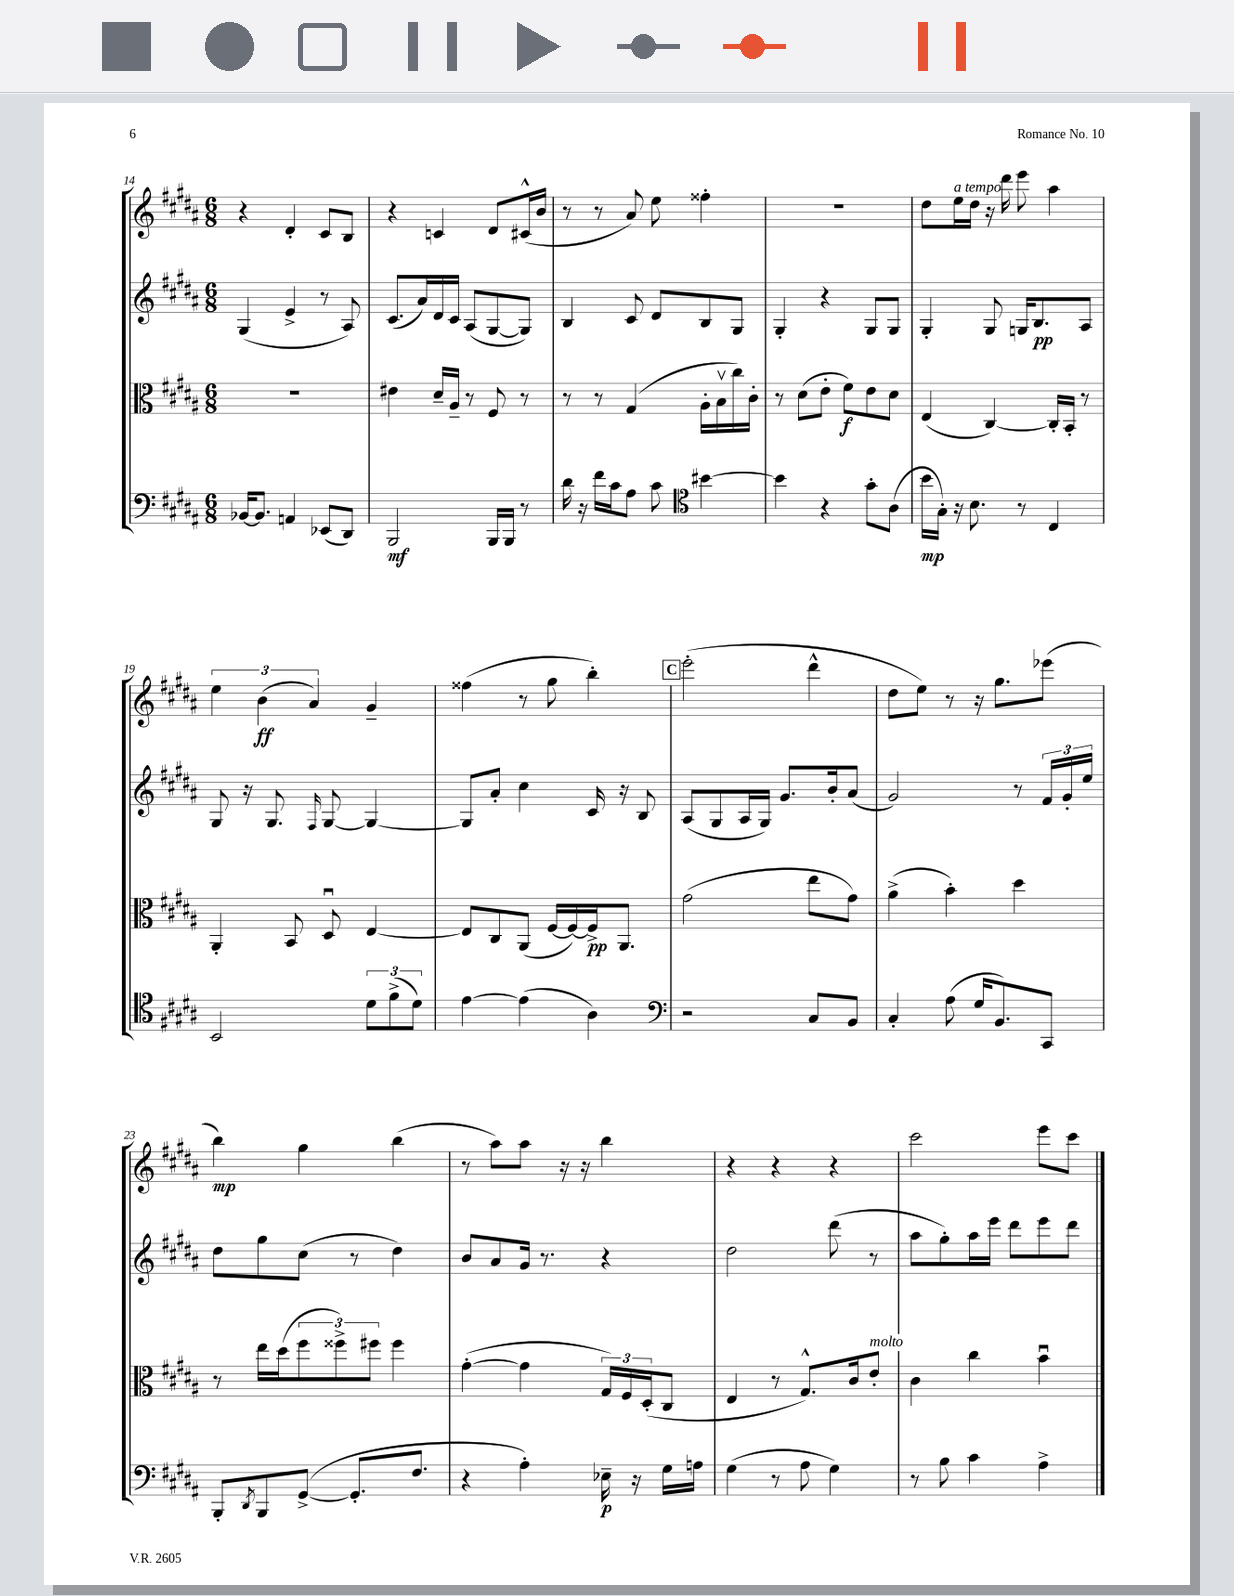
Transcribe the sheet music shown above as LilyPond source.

<<
\new StaffGroup <<
\new Staff = "s0" {
    \clef treble \key b \major \numericTimeSignature \time 6/8
    r4 dis'4-. cis'8 b8 |
    r4 c'4 dis'8 cis'16-^( b'16 |
    r8 r8 ais'8) e''8 fisis''4-. |
    R2. |
    dis''8 e''16^\markup { \italic "a tempo" } dis''16 r16 dis'''16 e'''8 ais''4 |
    \tuplet 3/2 { e''4 b'4\ff( ais'4) } gis'4-- |
    fisis''4( r8 gis''8 b''4-.) |
    \mark \markup { \box "C" } e'''2-.( dis'''4-^ |
    dis''8 e''8) r8 r16 gis''8. ees'''8( |
    b''4\mp) gis''4 b''4( |
    r8 ais''8) ais''8 r16 r16 b''4 |
    r4 r4 r4 |
    cis'''2 e'''8 cis'''8 \bar "|." |
}
\new Staff = "s1" {
    \clef treble \key b \major \numericTimeSignature \time 6/8
    gis4( e'4-> r8 ais8) |
    cis'8.( ais'16) dis'16 cis'16 ais8( gis8~ gis8) |
    b4 cis'8 dis'8 b8 gis8 |
    gis4-. r4 gis8 gis8 |
    gis4-. gis8 g16 b8.\pp ais8 |
    gis8 r16 gis8. \grace { fis16 } gis8~ gis4~ |
    gis8 ais'8-. cis''4 cis'16 r16 b8 |
    \mark \markup { \box "C" } ais8( gis8 ais16 gis16) gis'8. b'16-. ais'8( |
    gis'2) r8 \tuplet 3/2 { fis'16 gis'16-. e''16 } |
    dis''8 gis''8 cis''8( r8 dis''4) |
    b'8 ais'8 gis'16 r8. r4 |
    dis''2 dis'''8( r8 |
    ais''8 gis''8-.) ais''16 e'''16 dis'''8 e'''8 dis'''8 \bar "|." |
}
\new Staff = "s2" {
    \clef alto \key b \major \numericTimeSignature \time 6/8
    R2. |
    eis'4 dis'16-- ais16-- r8 fis8 r8 |
    r8 r8 gis4( ais16-. b16\upbow cis''16) cis'16-. |
    r8 dis'8( e'8-. fis'8\f) e'8 dis'8 |
    e4( cis4~) cis16-. b,16-. r8 |
    ais,4-. b,8 dis8\downbow e4~ |
    e8 cis8 ais,8( fis16~ fis16~) fis16->\pp ais,8. |
    \mark \markup { \box "C" } gis'2( e''8 gis'8) |
    ais'4->( b'4-.) dis''4 |
    r8 e''16 dis''16( \tuplet 3/2 { fis''8 fisis''8->) fis''8 } fis''4 |
    gis'4~-.( gis'4 \tuplet 3/2 { gis16) fis16 dis16-.( } cis8 |
    e4 r8 gis8.-^) cis'16 e'8-.^\markup { \italic "molto" } |
    cis'4 cis''4 b'4\downbow \bar "|." |
}
\new Staff = "s3" {
    \clef bass \key b \major \numericTimeSignature \time 6/8
    bes,16~ bes,8. a,4 ees,8( dis,8) |
    b,,2\mf b,,16 b,,16 r8 |
    dis'16 r16 fis'16 cis'16 ais8 cis'8 \clef tenor bis'4~ |
    bis'4 r4 gis'8-. ais8( |
    b'16\mp gis16-.) r16 b8. r8 cis4 |
    b,2 \tuplet 3/2 { dis'8 fis'8->( dis'8) } |
    e'4~ e'4( ais4) |
    \mark \markup { \box "C" } \clef bass r2 cis8 b,8 |
    cis4-. ais8( gis16 b,8.) cis,8 |
    b,,8-. \acciaccatura { dis,8 } b,,8 gis,8~->( gis,8.-. fis8. |
    r4 ais4-.) ees16--\p r16 gis16 a16 |
    gis4( r8 ais8 gis4) |
    r8 b8 cis'4 ais4-> \bar "|." |
}
>>
>>
\layout { \context { \Score currentBarNumber = #14 } }
